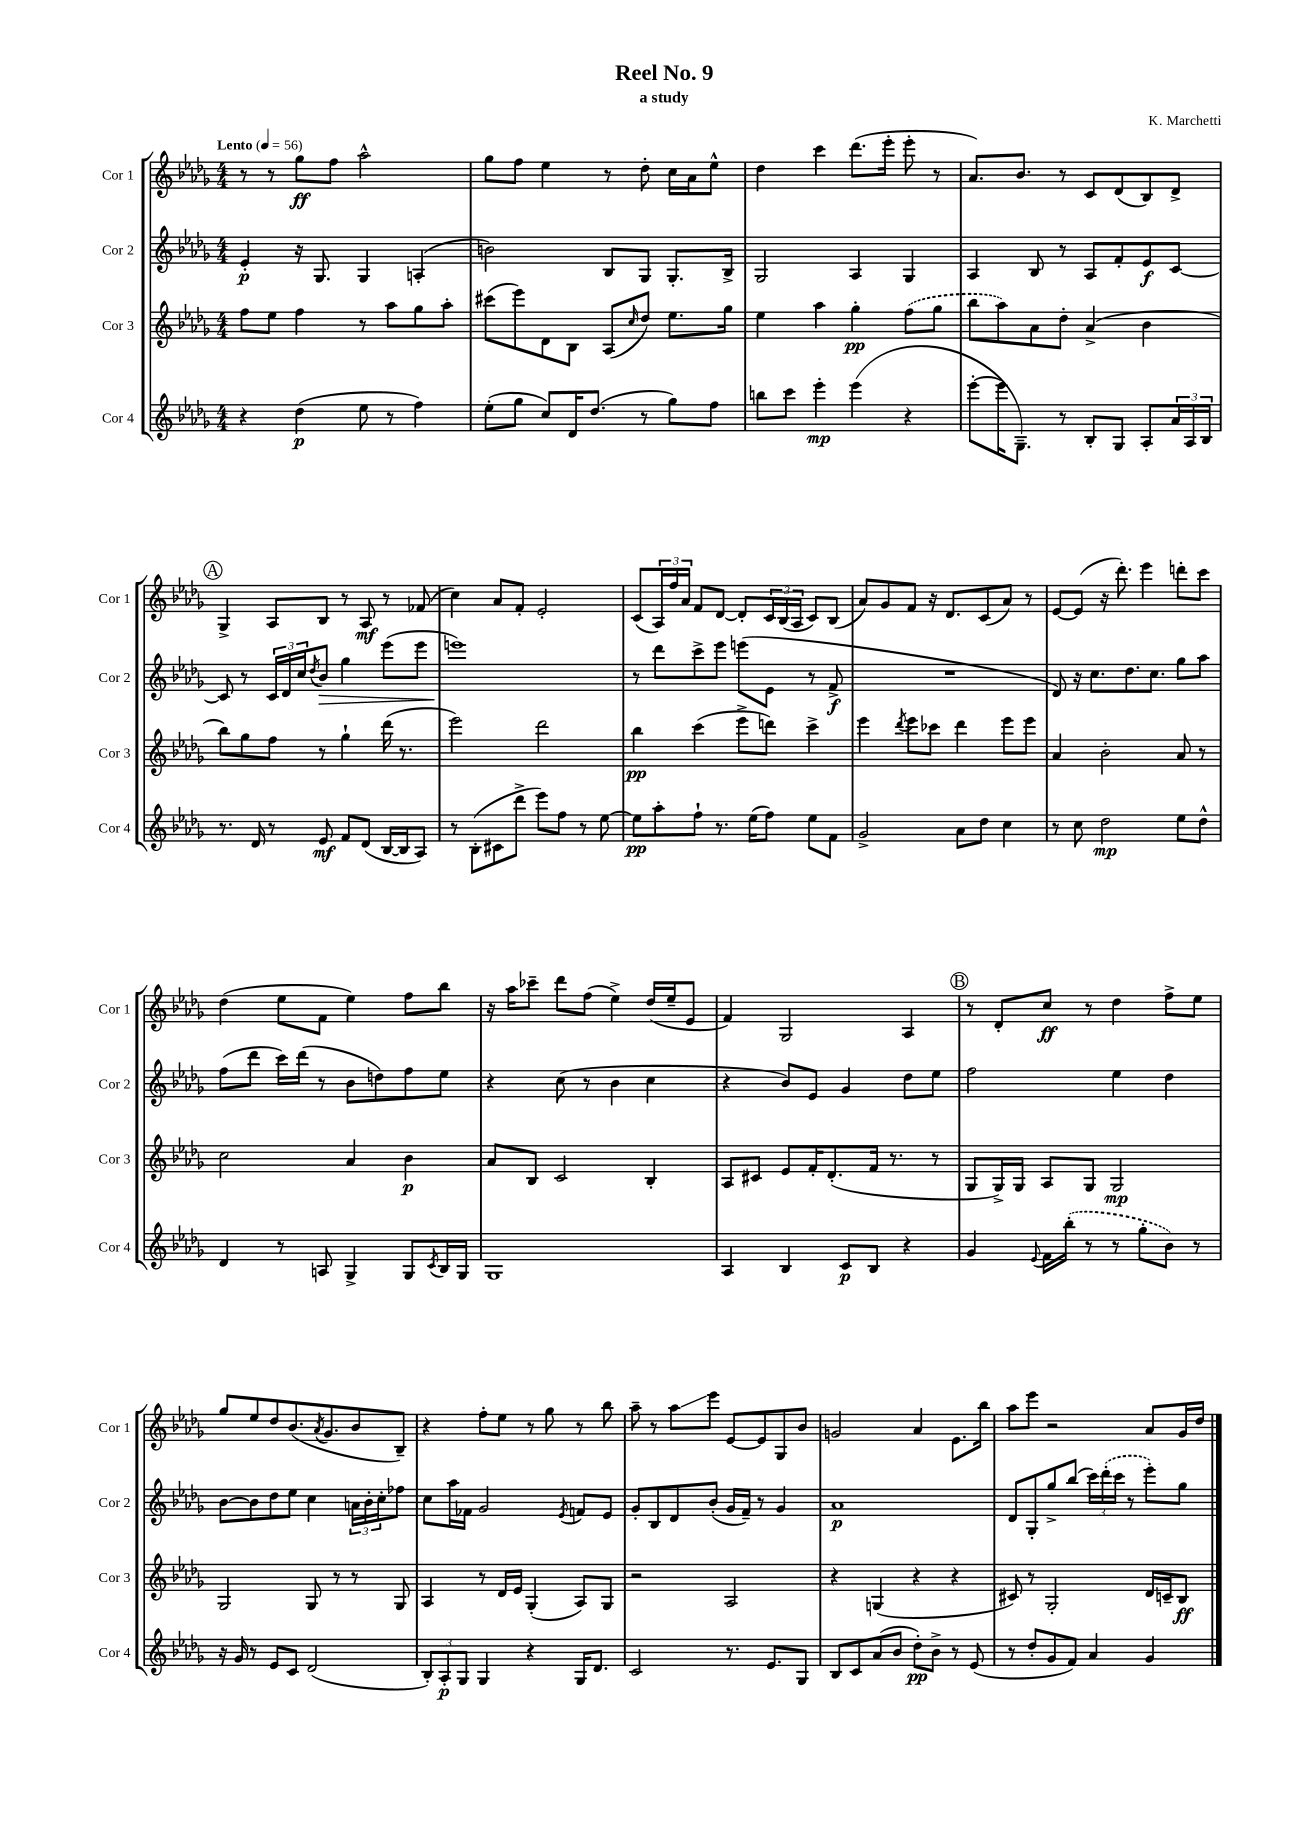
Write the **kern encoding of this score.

**kern	**kern	**kern	**kern
*staff4	*staff3	*staff2	*staff1
*clefG2	*clefG2	*clefG2	*clefG2
*k[b-e-a-d-g-]	*k[b-e-a-d-g-]	*k[b-e-a-d-g-]	*k[b-e-a-d-g-]
*M4/4	*M4/4	*M4/4	*M4/4
*MM56	*MM56	*MM56	*MM56
4r	8ff\L	4e-'/	8r
.	8ee-\J	.	8r
(4dd-\	4ff\	16r	8gg-\L
.	.	8.G-/	.
.	.	.	8ff\J
8ee-\	8r	4G-/	2aa-^^\
8r	8aa-\L	.	.
4ff\)	8gg-\	(4A'/	.
.	8aa-'\J	.	.
=	=	=	=
(8ee-'\L	(8ccc#\L	2b\)	8gg-\L
8gg-\J	8eee-\)	.	8ff\J
8cc/L)	8d-\	.	4ee-\
16d-/K	8B-\J	.	.
(8.dd-/J	.	.	.
.	(8A-/L	8B-/L	8r
.	16qqcc/	.	.
8r	8dd-/J)	8G-/J	8dd-'\
8gg-\L)	8.ee-\L	8.G-'/L	16cc\LL
.	.	.	16a-\J
8ff\J	.	.	8ee-^^\J
.	16gg-\Jk	16B-^/Jk	.
=	=	=	=
8bb\L	4ee-\	2G-/	4dd-\
8ccc\J	.	.	.
4eee-'\	4aa-\	.	4ccc\
(4eee-\	4gg-'\	4A-/	(8.ddd-\L
.	.	.	16eee-'\Jk
4r	(8ff\L	4G-/	8eee-'\
.	8gg-\J	.	8r
=	=	=	=
[8eee-'\L	8bb-\L	4A-/	8.a-/L)
16eee-\]K	8aa-\)	.	.
8.G-~\J)	.	.	8.b-/J
.	8a-\	8B-/	.
8r	8dd-'\J	8r	8r
8B-'/L	(4a-^/	8A-/L	8c/L
8G-/J	.	8f'/	(8d-/
8A-'/L	4b-\	8e-/	8B-/)
24a-/L	.	[8c/J	8d-^/J
24A-/	.	.	.
24B-/JJ	.	.	.
=	=	=	=
8.r	8bb-\L)	8c/]	4G-^/
.	8gg-\	8r	.
16d-/	.	.	.
8r	8ff\J	24c/LL	8A-/L
.	.	24d-/	.
.	.	24cc/J	.
.	.	8qdd-/	.
8e-/	8r	8b-/J	8B-/J
8f/L	4gg-`\	4gg-\	8r
(8d-/J	.	.	8A-/
[16B-/LL	(16ddd-\	(8eee-\L	8r
16B-/]J	8.r	.	.
8A-/J)	.	8eee-\J	(8f-/
=	=	=	=
8r	2eee-\)	1eee)	4cc\)
(8B-'\L	.	.	.
8c#\	.	.	8a-/L
8ddd-^\J	.	.	8f'/J
8eee-\L)	2ddd-\	.	2e-'/
8ff\J	.	.	.
8r	.	.	.
[8ee-\	.	.	.
=	=	=	=
8ee-\]L	4bb-\	8r	(8c/L
8aa-'\	.	8ddd-\L	24A-/L)
.	.	.	24ff/
.	.	.	24a-/JJ
8ff`\J	(4ccc\	8ccc^\	8f/L
8.r	.	8eee-\J	[8d-/J
.	8eee-^\L	(8eee\L	8d-'/]L
(16ee-\LK	.	.	.
8ff\J)	8ddd\J)	8e-\J	24c/L
.	.	.	(24B-/
.	.	.	24A-/JJ
8ee-\L	4ccc^\	8r	8c/L)
8f\J	.	8f^/	(8B-/J
=	=	=	=
2g-^/	4eee-\	1r	8a-/L)
.	.	.	8g-/
.	8qddd-/	.	.
.	8eee-\L	.	8f/J
.	8ccc-\J	.	16r
.	.	.	8.d-/L
8a-\L	4ddd-\	.	.
8dd-\J	.	.	(8c/
4cc\	8eee-\L	.	8a-/J)
.	8eee-\J	.	8r
=	=	=	=
8r	4a-/	8d-/)	[8e-/L
8cc\	.	16r	(8e-/]J
.	.	8.cc\L	.
2dd-\	2b-'\	.	16r
.	.	.	8.ddd-'\)
.	.	8.dd-\	.
.	.	.	4eee-\
.	.	8.cc\J	.
8ee-\L	8a-/	8gg-\L	8ddd'\L
8dd-^^\J	8r	8aa-\J	8ccc\J
=	=	=	=
4d-/	2cc\	(8ff\L	(4dd-\
.	.	8ddd-\J	.
8r	.	16ccc\LL)	8ee-\L
.	.	(16ddd-\JJ	.
8A/	.	8r	8f\J
4G-^/	4a-/	8b-\L	4ee-\)
.	.	8dd\)	.
8G-/L	4b-\	8ff\	8ff\L
8qc/	.	.	.
16B-/L	.	8ee-\J	8bb-\J
16G-/JJ	.	.	.
=	=	=	=
1G-	8a-/L	4r	16r
.	.	.	16aa-\LK
.	8B-/J	.	8ccc-~\J
.	2c/	(8cc\	8ddd-\L
.	.	8r	(8ff\J
.	.	4b-\	4ee-^\)
.	4B-'/	4cc\	(16dd-/LL
.	.	.	16ee-~/J
.	.	.	8e-/J
=	=	=	=
4A-/	8A-/L	4r	4f/)
.	8c#/J	.	.
4B-/	8e-/L	8b-/L)	2G-/
.	16f'/K	8e-/J	.
.	(8.d-'/	.	.
8c/L	.	4g-/	.
8B-/J	16f/Jk	.	.
.	8.r	.	.
4r	.	8dd-\L	4A-/
.	8r	8ee-\J	.
=	=	=	=
4g-/	8G-/L	2ff\	8r
.	16G-^/L)	.	8d-'/L
.	16G-/JJ	.	.
8qqe-/	.	.	.
16f\LL	8A-/L	.	8cc/J
(16bb-'\JJ	.	.	.
8r	8G-/J	.	8r
8r	2G-/	4ee-\	4dd-\
8gg-'\L	.	.	.
8b-\J)	.	4dd-\	8ff^\L
8r	.	.	8ee-\J
=	=	=	=
16r	2G-/	[8b-\L	8gg-/L
16g-/	.	.	.
8r	.	8b-\]	8ee-/
8e-/L	.	8dd-\	8dd-/
8c/J	.	8ee-\J	(8.b-/
(2d-/	8G-/	4cc\	.
.	.	.	8qa-/
.	.	.	8.g-/
.	8r	.	.
.	8r	24a\LL	8b-/
.	.	24b-'\	.
.	.	24cc'\J	.
.	8G-/	8ff-\J	8B-~/J)
=	=	=	=
12B-'/L)	4A-/	8cc\L	4r
12A-'/	.	.	.
.	.	16aa-\L	.
12G-/J	.	.	.
.	.	16f-\JJ	.
4G-/	8r	2g-/	8ff'\L
.	16d-/LL	.	8ee-\J
.	16e-/JJ	.	.
4r	(4G-'/	.	8r
.	.	.	8gg-\
.	.	8qe-/	.
16G-/LK	8A-/L)	8f/L	8r
8.d-/J	.	.	.
.	8G-/J	8e-/J	8bb-\
=	=	=	=
2c/	2r	8g-'/L	8aa-~\
.	.	8B-/	8r
.	.	8d-/	8aa-\L
.	.	(8b-'/J	8eee-\J
8.r	2A-/	16g-/LL	[8e-/L
.	.	16f~/JJ)	.
.	.	8r	8e-/]
8.e-/L	.	.	.
.	.	4g-/	8G-/
8G-/J	.	.	8b-/J
=	=	=	=
8B-/L	4r	1a-	2g/
8c/	.	.	.
(8a-/	(4G/	.	.
8b-/J	.	.	.
8dd-'\L)	4r	.	4a-/
8b-^\J	.	.	.
8r	4r	.	8.e-\L
(8e-/	.	.	.
.	.	.	16bb-\Jk
=	=	=	=
8r	8c#/)	8d-/L	8aa-\L
8dd-'/L	8r	8G-'/	8eee-\J
8g-/	2G-'/	8gg-^/	2r
8f/J)	.	(8bb-/J	.
4a-/	.	24ccc\LL)	.
.	.	(24ddd-'\	.
.	.	24ccc\JJ	.
.	.	8r	.
4g-/	16d-/LL	8eee-'\L)	8a-/L
.	16c~/J	.	.
.	8B-/J	8gg-\J	16g-/L
.	.	.	16dd-/JJ
==	==	==	==
*-	*-	*-	*-
